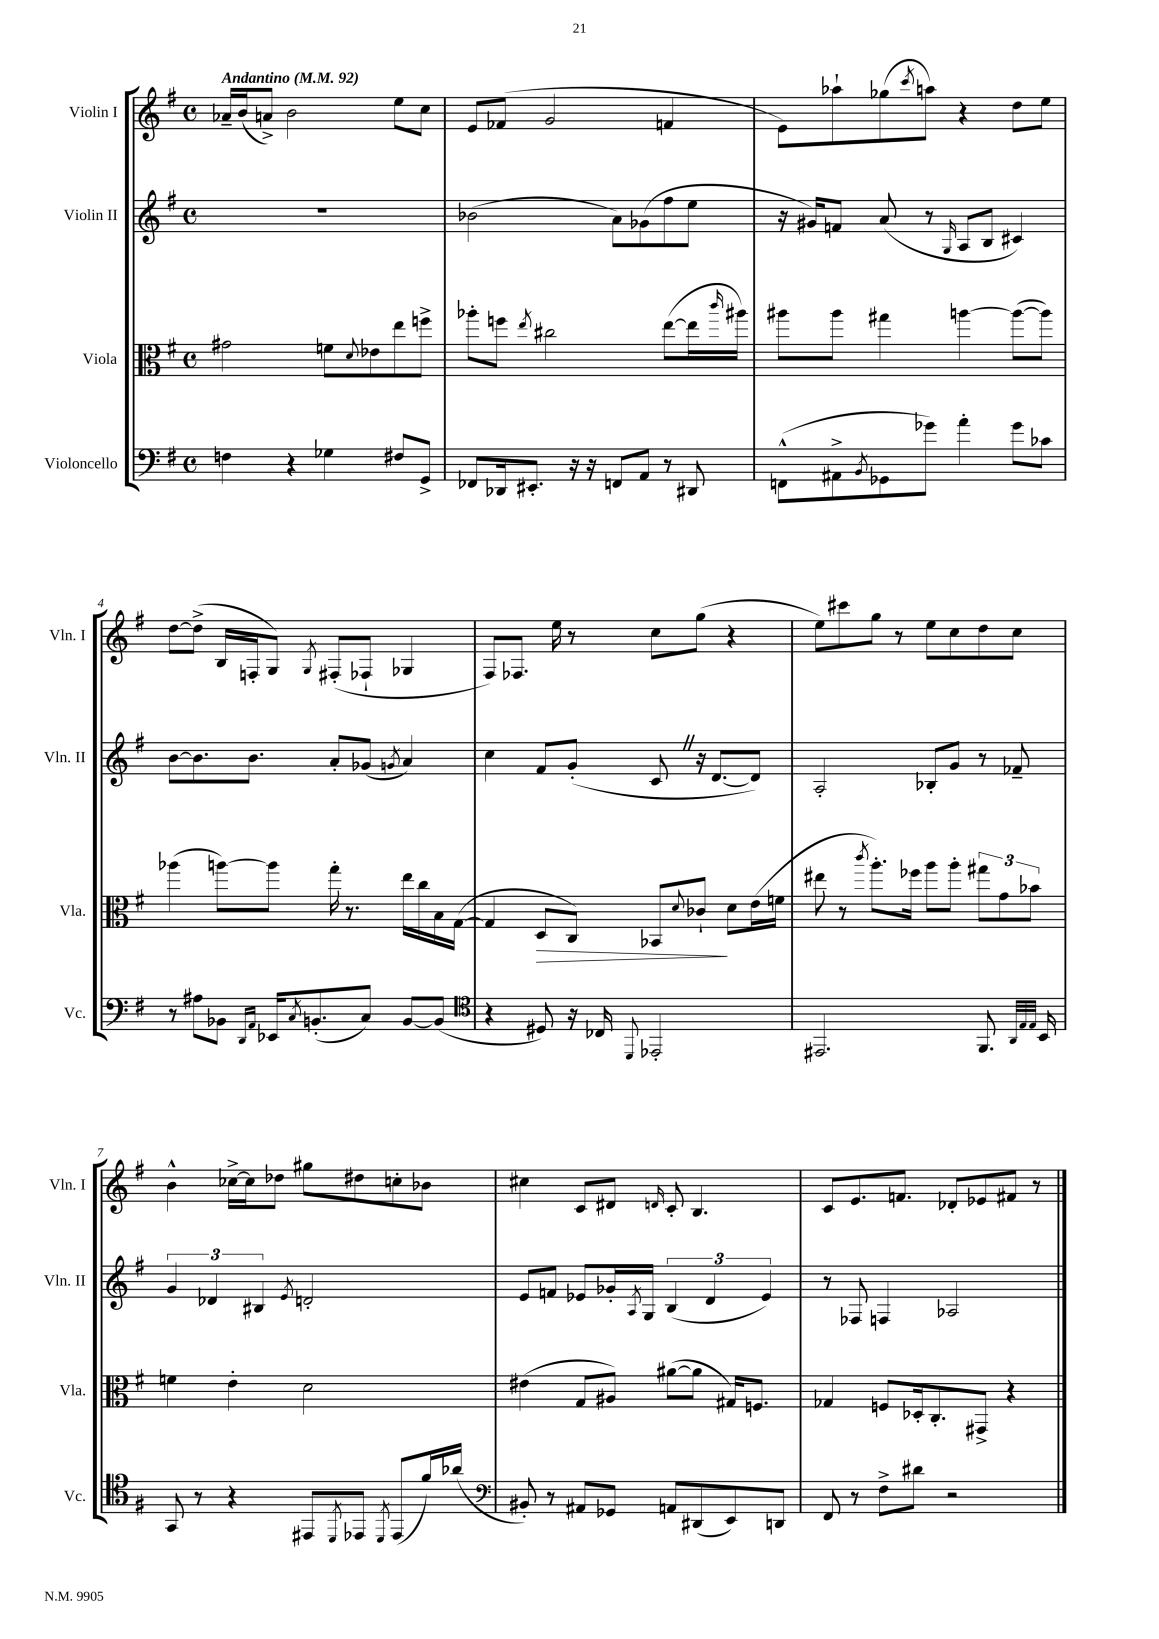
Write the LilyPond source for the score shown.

<<
\new StaffGroup <<
\new Staff = "s0" \with { instrumentName = "Violin I" shortInstrumentName = "Vln. I" } {
    \clef treble \key g \major \defaultTimeSignature \time 4/4 \tempo "Andantino" 4 = 92
    aes'16-- b'16( a'8->) b'2 e''8 c''8 |
    e'8 fes'8( g'2 f'4 |
    e'8) aes''8-! ges''8( \acciaccatura { c'''8 } a''8) r4 d''8 e''8 |
    d''8~ d''8->( b16 f16-. g8) \acciaccatura { g8 } fis8-.( fes8-! ges4 |
    fis8) fes8. e''16 r8 c''8 g''8( r4 |
    e''8) cis'''8 g''8 r8 e''8 c''8 d''8 c''8 |
    b'4-^ ces''16~-> ces''16 des''8 gis''8 dis''8 c''8-. bes'8 |
    cis''4 c'8 dis'8 \grace { d'16 } c'8-. b4. |
    c'8 e'8. f'8. des'8-. ees'8 fis'8 r8 \bar "|." |
}
\new Staff = "s1" \with { instrumentName = "Violin II" shortInstrumentName = "Vln. II" } {
    \clef treble \key g \major \defaultTimeSignature \time 4/4
    R1 |
    bes'2( a'8) ges'8( fis''8 e''8 |
    r16 gis'16) f'8 a'8( r8 \grace { g16 } a8 b8 cis'4) |
    b'8~ b'8. b'8. a'8-. ges'8( \acciaccatura { g'8 } a'4) |
    c''4 fis'8 g'8-.( c'8 \once \override BreathingSign.text = \markup { \musicglyph "scripts.caesura.straight" } \breathe r16 d'8.~ d'8) |
    a2-. bes8-. g'8 r8 fes'8-- |
    \tuplet 3/2 { g'4 des'4 bis4 } \acciaccatura { e'8 } d'2-. |
    e'8 f'8 ees'8 ges'16-. \acciaccatura { a8 } g16 \tuplet 3/2 { b4( d'4 ees'4) } |
    r8 fes8 f4 aes2 \bar "|." |
}
\new Staff = "s2" \with { instrumentName = "Viola" shortInstrumentName = "Vla." } {
    \clef alto \key g \major \defaultTimeSignature \time 4/4
    gis'2 f'8 \appoggiatura { d'8 } ees'8 e''8 f''8-> |
    aes''8-. f''8 \acciaccatura { e''8 } cis''2 e''8~( e''16 \grace { c'''16 } ais''16) |
    ais''8 ais''8 gis''4 a''4~ a''8~( a''8) |
    aes''4( a''8~) a''8 g''16-. r8. e''16 c''16 b16 g16~( |
    g4 d8\> c8) bes,8 \appoggiatura { d'8 } ces'8-!\! d'8 e'16( f'16 |
    eis''8 r8 \acciaccatura { c'''8 } a''8.-.) fes''16 a''8 a''8-. \tuplet 3/2 { gis''8 g'8 bes'8 } |
    f'4 e'4-. d'2 |
    eis'4( g8 ais8) ais'8~( ais'8 gis16) f8. |
    ges4 f8 des16-. c8.-. gis,8-> r4 \bar "|." |
}
\new Staff = "s3" \with { instrumentName = "Violoncello" shortInstrumentName = "Vc." } {
    \clef bass \key g \major \defaultTimeSignature \time 4/4
    f4 r4 ges4 fis8 g,8-> |
    fes,8 des,16 eis,8.-. r16 r16 f,8 a,8 r8 dis,8 |
    f,8-^( ais,8-> \acciaccatura { b,8 } ges,8 ges'8) a'4-. ges'8 ces'8 |
    r8 ais8 bes,8 \grace { d,16 a,16 } ees,16 \acciaccatura { c8 } b,8.-.( c8) b,8~ b,8( |
    \clef tenor r4 dis8) r16 ces16 \appoggiatura { d,8 } ees,2-. |
    eis,2. fis,8. \grace { a,32 e32 e32 } b,16 |
    g,8 r8 r4 eis,8 \acciaccatura { d,8 } ees,8 \acciaccatura { d,8 } ees,8( fis'16) aes'16( |
    \clef bass bis,8-.) r8 ais,8 ges,8 a,8 dis,8( e,8) d,8 |
    fis,8 r8 fis8-> dis'8 r2 \bar "|." |
}
>>
>>
